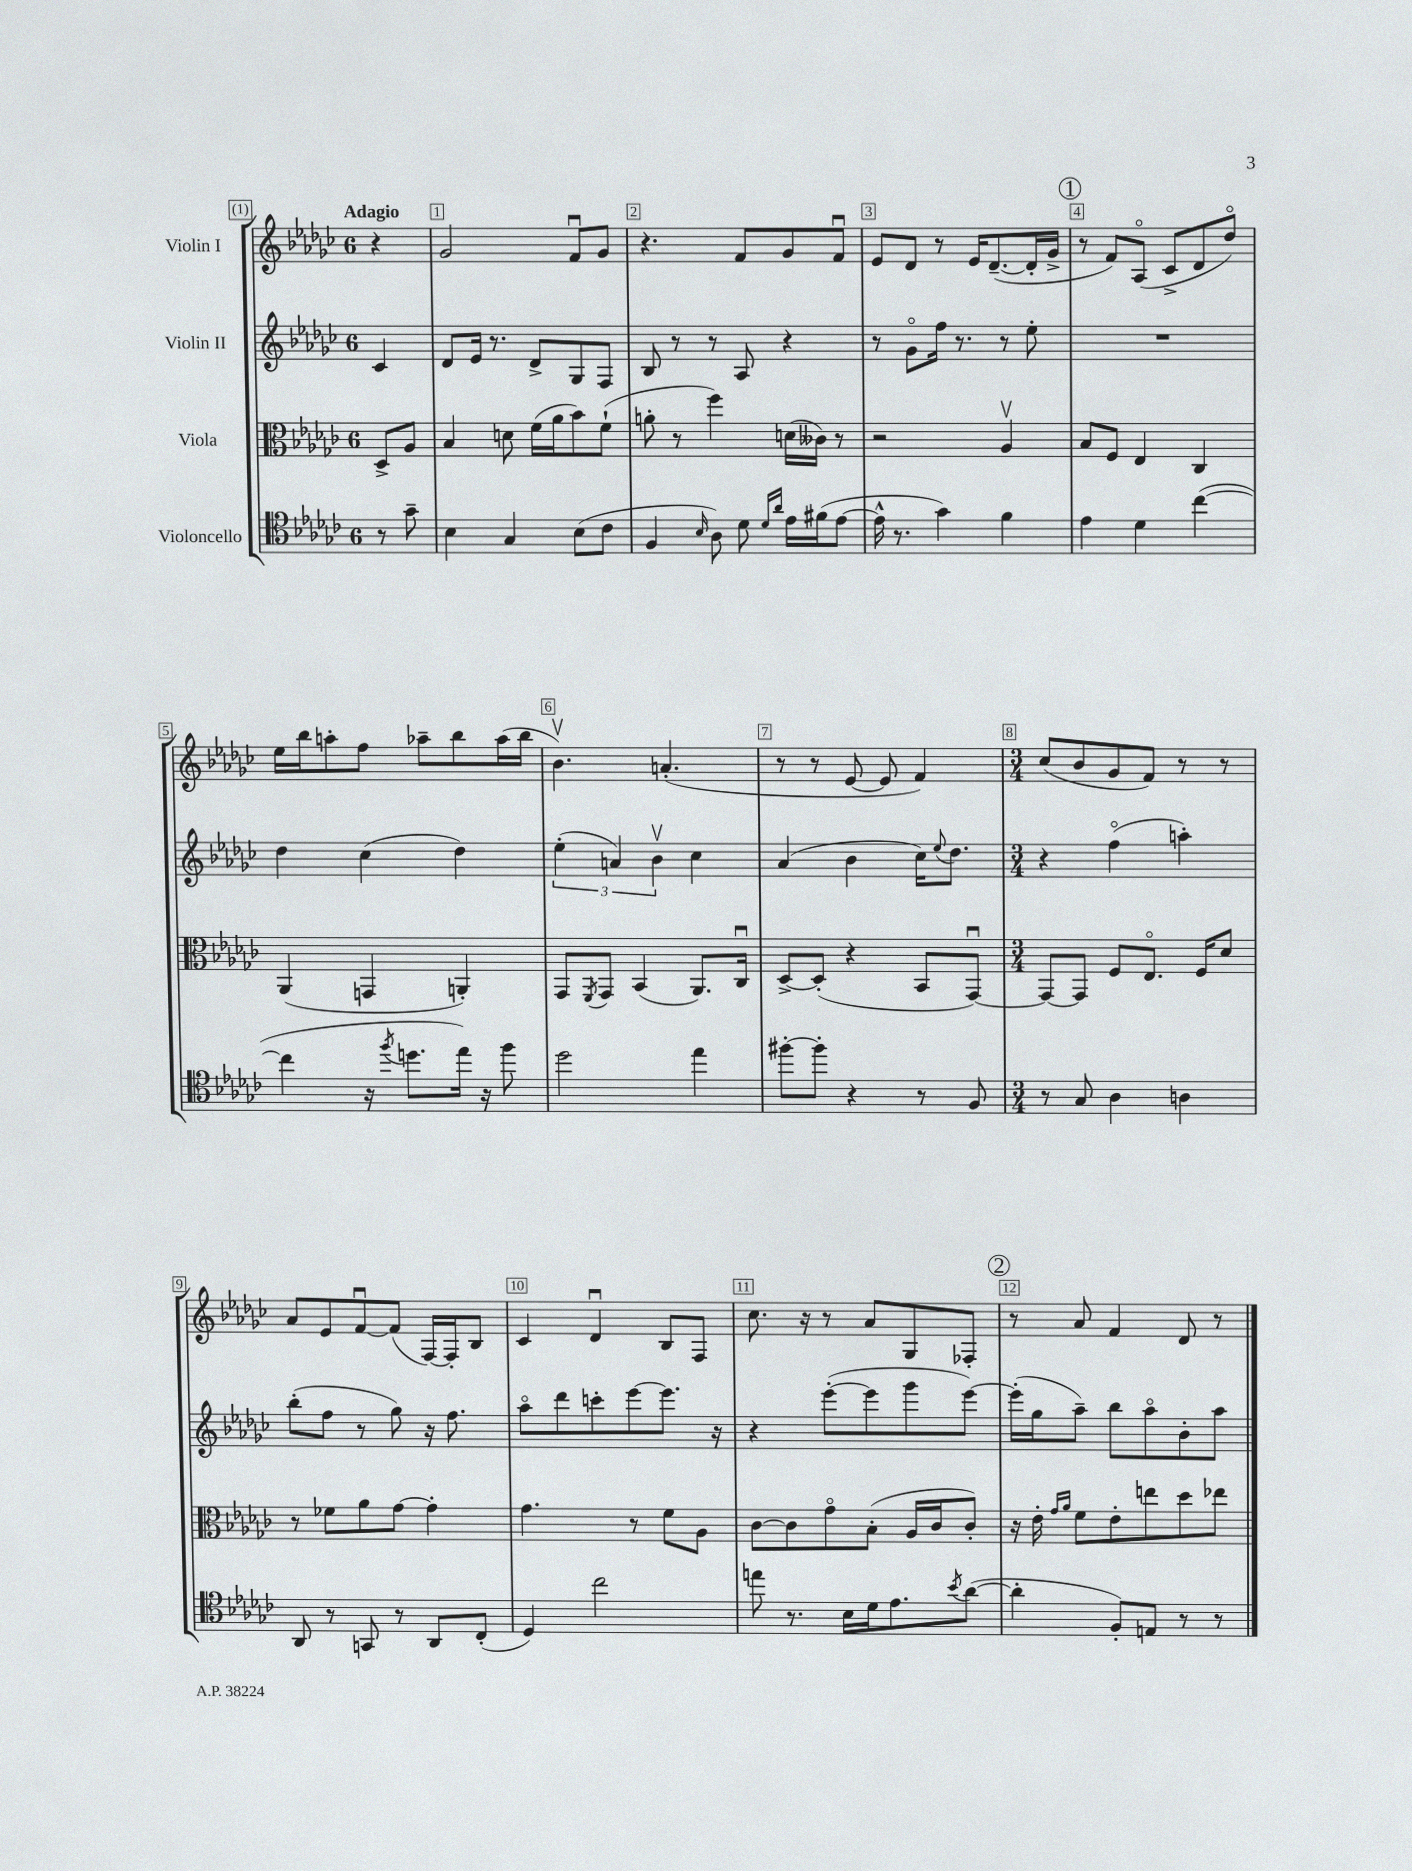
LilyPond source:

<<
\new StaffGroup <<
\new Staff = "s0" \with { instrumentName = "Violin I" } {
    \clef treble \key ges \major \once \override Staff.TimeSignature.style = #'single-digit \time 6/8 \partial 4 \tempo "Adagio"
    r4 |
    ges'2 f'8\downbow ges'8 |
    r4. f'8 ges'8 f'8\downbow |
    ees'8 des'8 r8 ees'16 des'8.~--( des'16-. ges'16-> |
    \mark \markup { \circle "1" } r8 f'8) aes8\flageolet( ces'8-> des'8 des''8\flageolet) |
    ees''16 bes''16 a''8-. f''8 aes''8-- bes''8 aes''16( bes''16 |
    bes'4.\upbow) a'4.-.( |
    r8 r8 ees'8~ ees'8 f'4) |
    \numericTimeSignature \time 3/4 ces''8( bes'8 ges'8 f'8) r8 r8 |
    aes'8 ees'8 f'8~\downbow f'8( f16~) f16-. bes8 |
    ces'4 des'4\downbow bes8 f8 |
    ces''8. r16 r8 aes'8 ges8 fes8-. |
    \mark \markup { \circle "2" } r8 aes'8 f'4 des'8 r8 \bar "|." |
}
\new Staff = "s1" \with { instrumentName = "Violin II" } {
    \clef treble \key ges \major \once \override Staff.TimeSignature.style = #'single-digit \time 6/8 \partial 4
    ces'4 |
    des'8 ees'16 r8. des'8-> ges8 f8 |
    bes8 r8 r8 aes8 r4 |
    r8 ges'8\flageolet f''16 r8. r8 ees''8-. |
    \mark \markup { \circle "1" } R2. |
    des''4 ces''4( des''4) |
    \tuplet 3/2 { ees''4-.( a'4) bes'4\upbow } ces''4 |
    aes'4( bes'4 ces''16) \appoggiatura { ees''8 } des''8. |
    \numericTimeSignature \time 3/4 r4 f''4\flageolet( a''4-.) |
    bes''8-.( f''8 r8 ges''8) r16 f''8. |
    aes''8\flageolet des'''8 c'''8-. ees'''8~ ees'''8. r16 |
    r4 ees'''8~-.( ees'''8 ges'''8 ees'''8~) |
    \mark \markup { \circle "2" } ees'''16-.( ges''16 aes''8--) bes''8 aes''8\flageolet bes'8-. aes''8 \bar "|." |
}
\new Staff = "s2" \with { instrumentName = "Viola" } {
    \clef alto \key ges \major \once \override Staff.TimeSignature.style = #'single-digit \time 6/8 \partial 4
    des8-> aes8 |
    bes4 d'8 f'16( aes'16 bes'8) f'8-!( |
    a'8-. r8 f''4) d'16( ceses'16) r8 |
    r2 aes4\upbow |
    \mark \markup { \circle "1" } bes8 f8 ees4 ces4 |
    aes,4( g,4 a,4-.) |
    ges,8 \acciaccatura { f,8 } ges,8 bes,4( aes,8.) ces16\downbow |
    des8~-> des8-.( r4 bes,8 ges,8~\downbow) |
    \numericTimeSignature \time 3/4 ges,8~ ges,8 f8 ees8.\flageolet f16 des'8 |
    r8 fes'8 aes'8 ges'8~ ges'4-. |
    ges'4. r8 f'8 aes8 |
    ces'8~ ces'8 ges'8\flageolet bes8-.( aes16 ces'16 ces'8-.) |
    \mark \markup { \circle "2" } r16 ees'16-. \grace { ges'16 aes'16 } f'8 ees'8-. e''8 des''8 ees''8 \bar "|." |
}
\new Staff = "s3" \with { instrumentName = "Violoncello" } {
    \clef tenor \key ges \major \once \override Staff.TimeSignature.style = #'single-digit \time 6/8 \partial 4
    r8 ges'8-- |
    bes4 ges4 bes8( ces'8 |
    f4 \grace { bes16 } aes8) des'8 \grace { des'16 aes'16 } ees'16 fis'16( ees'8~ |
    ees'16-^ r8. ges'4) f'4 |
    \mark \markup { \circle "1" } ees'4 des'4 ces''4~( |
    ces''4 r16 \acciaccatura { f''8 } d''8. ees''16) r16 f''8 |
    des''2 ees''4 |
    fis''8~-. fis''8-. r4 r8 f8 |
    \numericTimeSignature \time 3/4 r8 ges8 aes4 a4 |
    aes,8 r8 g,8 r8 aes,8 ces8-.( |
    des4) ces''2 |
    e''8 r8. bes16 des'16 ees'8. \acciaccatura { bes'8 } aes'8~( |
    \mark \markup { \circle "2" } aes'4-. f8-.) e8 r8 r8 \bar "|." |
}
>>
>>
\layout { \context { \Score \override BarNumber.break-visibility = ##(#f #t #t) barNumberVisibility = #all-bar-numbers-visible \override BarNumber.stencil = #(make-stencil-boxer 0.1 0.3 ly:text-interface::print) } }
